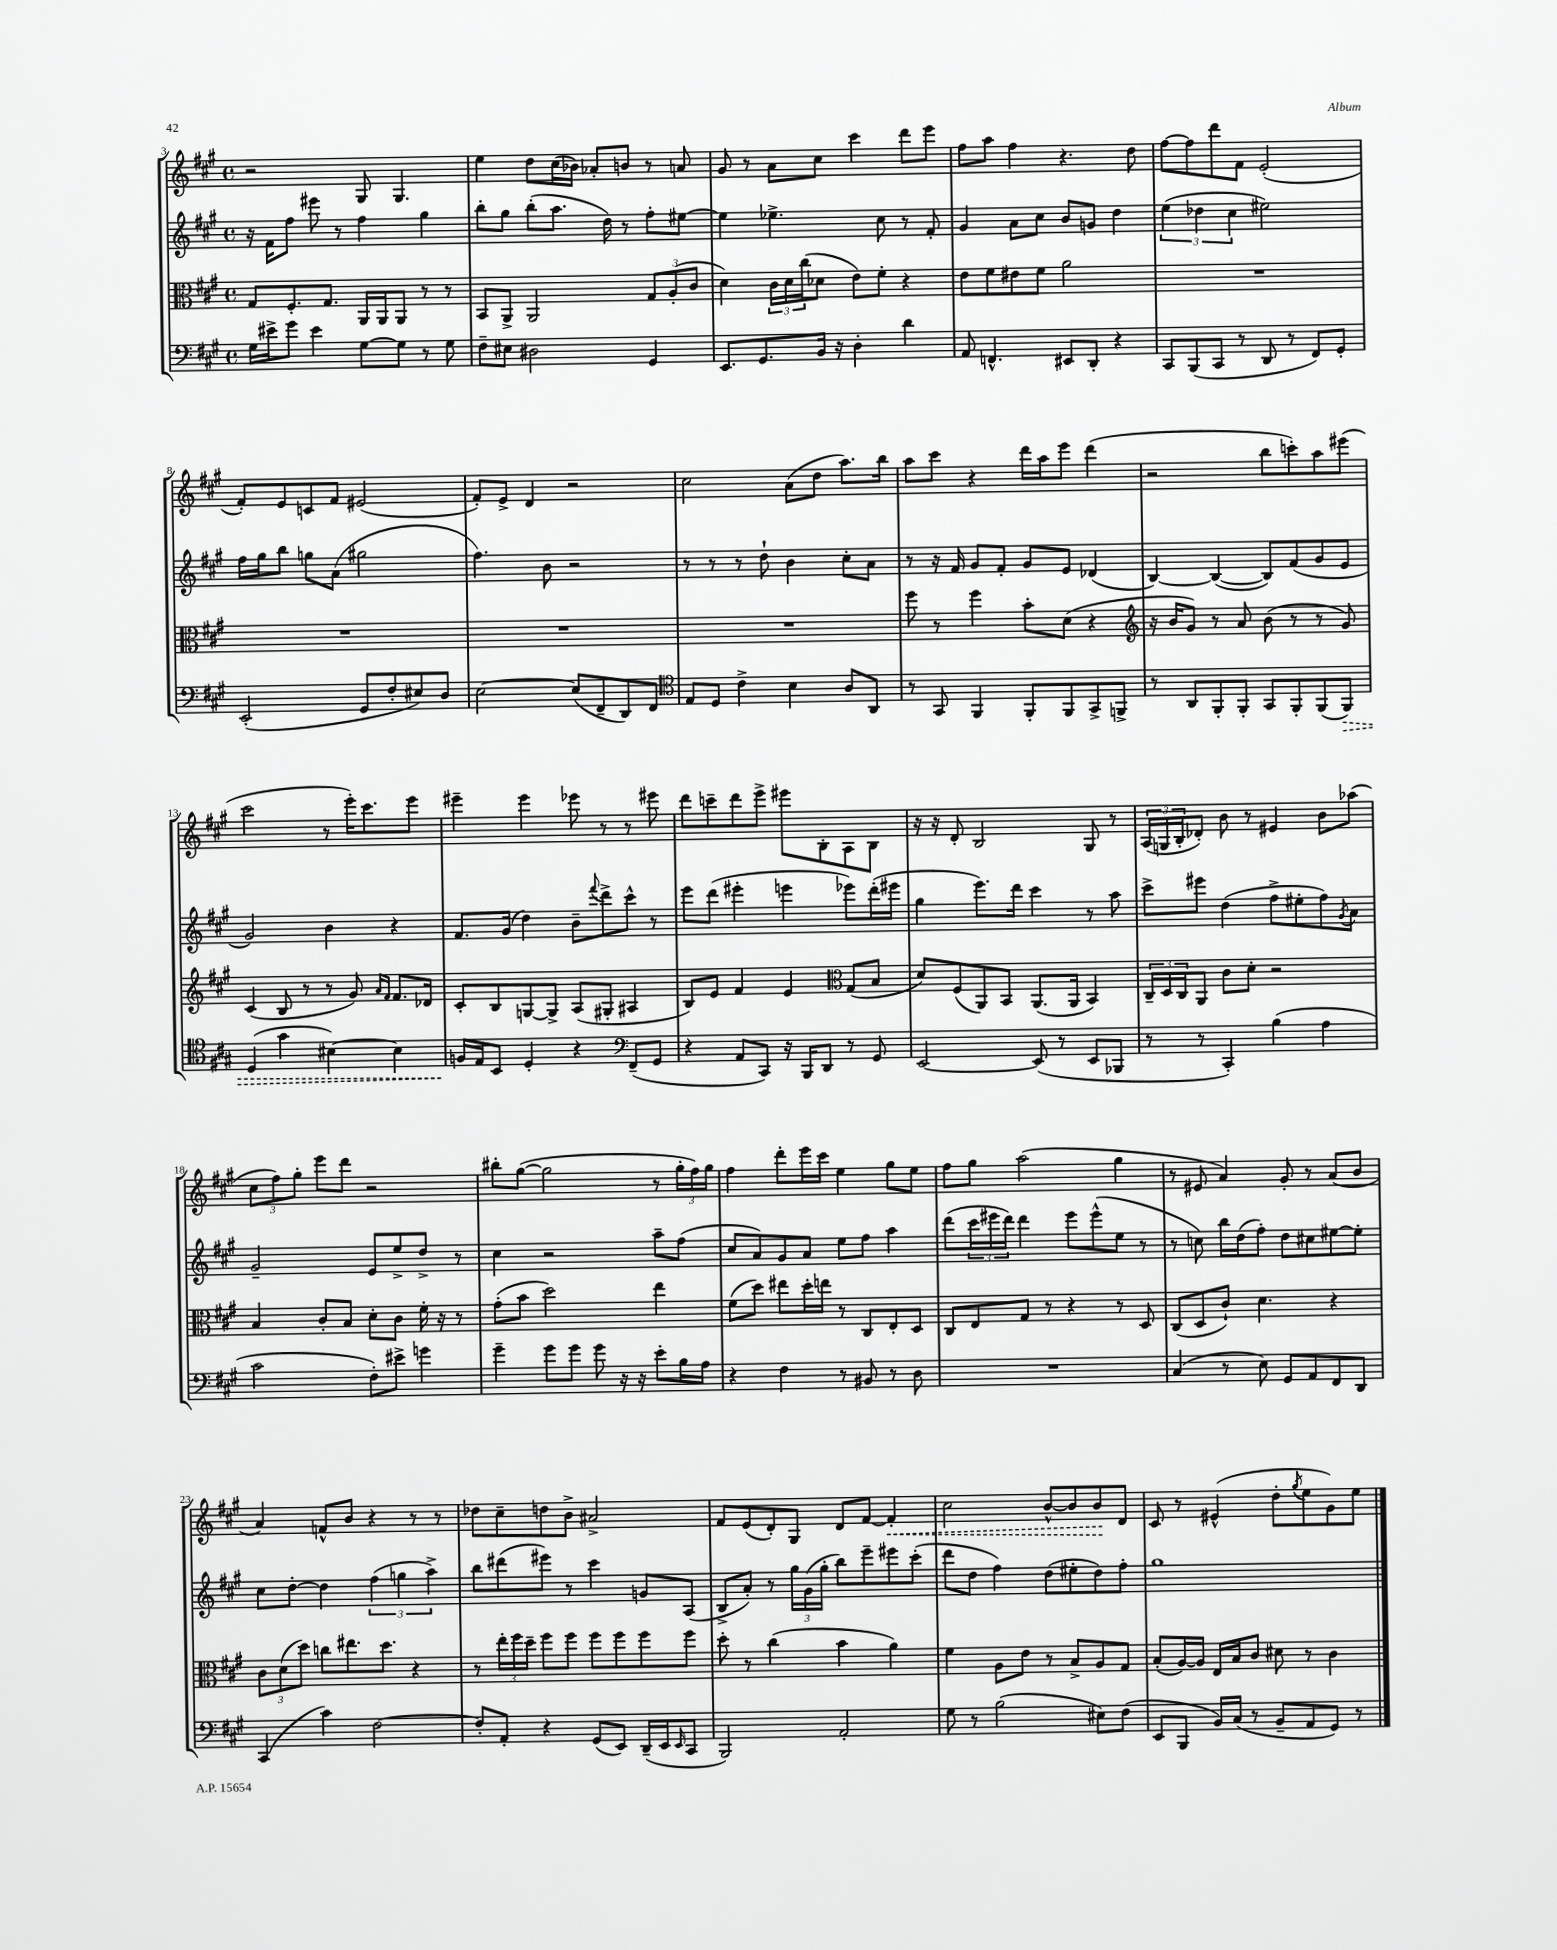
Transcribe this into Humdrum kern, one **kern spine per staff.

**kern	**kern	**kern	**kern
*staff4	*staff3	*staff2	*staff1
*clefF4	*clefC3	*clefG2	*clefG2
*k[f#c#g#]	*k[f#c#g#]	*k[f#c#g#]	*k[f#c#g#]
*M4/4	*M4/4	*M4/4	*M4/4
*met(c)	*met(c)	*met(c)	*met(c)
16G#	8G#	16r	2r
16e#^	.	16f#	.
8g#	8.F#'	8ff#	.
4e#	.	8eee#	.
.	8.G#	.	.
.	.	8r	.
[8G#	16AA	4ff#	8G#
.	16AA	.	.
8G#]	8AA	.	4.G#
8r	8r	4gg#	.
8G#	8r	.	.
=	=	=	=
8F#~	8BB	8bb'	4ee
8E#	8AA^	8gg#	.
2D#	2AA	(8bb'	8dd
.	.	8.aa	(16cc#
.	.	.	16b-)
.	.	.	8a-'
.	.	16dd)	.
.	.	8r	8b
4GG#	12G#	8ff#'	8r
.	(12A'	.	.
.	.	[8ee#	8a
.	12c#	.	.
=	=	=	=
8.EE	4d)	4ee#]	8g#
.	.	.	8r
8.GG#	.	.	.
.	24c#	4.ee-^	8a
.	24d	.	.
.	(24cc#	.	.
16BB	8d-	.	8cc#
16r	.	.	.
4D'	8e)	.	4ccc#
.	8f#'	8cc#	.
4d	4r	8r	8ddd
.	.	8f#'	8eee
=	=	=	=
8AA	8e	4g#	8ff#
4.FF^^	8f#	.	8aa
.	8e#	8a	4ff#
.	8f#	8cc#	.
8EE#	2a	8b	4.r
8DD'	.	8g	.
4r	.	4dd	.
.	.	.	8dd
=	=	=	=
8CC#	1r	(6ee	[8ff#
(8BBB	.	.	8ff#]
.	.	6dd-	.
8CC#	.	.	8ddd
.	.	6cc#	.
8r	.	.	8f#
8DD	.	2ee#)	(2e'
8r	.	.	.
8FF#)	.	.	.
8GG#'	.	.	.
=	=	=	=
(2EE'	1r	16ff#	8f#')
.	.	16gg#	.
.	.	8bb	8e
.	.	8gg	8c
.	.	(8a	8f#
8GG#	.	2gg#	(2e#
8F#'	.	.	.
8E#)	.	.	.
8D	.	.	.
=	=	=	=
[2E	1r	4.ff#)	8f#')
.	.	.	8e^
.	.	.	4d
.	.	8b	.
(8E]	.	2r	2r
8FF#~	.	.	.
8DD)	.	.	.
8FF#	.	.	.
=	=	=	=
*clefC4	*	*	*
8E	1r	8r	2cc#
8D	.	8r	.
4c#^	.	8r	.
.	.	8dd`	.
4B	.	4b	(8a
.	.	.	8dd
8A	.	8cc#'	8.aa)
8AA	.	8a	.
.	.	.	16bb
=	=	=	=
8r	8ff#	8r	8aa
8GG#	8r	16r	8ccc#
.	.	16f#	.
4FF#	4ff#	8g#	4r
.	.	8f#'	.
8FF#'	8b'	8g#	16ddd
.	.	.	16aa
8FF#	(8d	8e	8eee
8GG#^	4r	(4d-	(4ddd
8FF^	.	.	.
=	=	=	=
*	*clefG2	*	*
8r	16r	[4B)	2r
.	16b	.	.
8AA	8g#)	.	.
8FF#'	8r	(4B_	.
8FF#'	8a	.	.
8GG#	(8b	8B])	8bb
8FF#'	8r	(8f#	8ccc')
(8FF#	8r	8g#	8aa
8FF#)	8g#)	8e	(8eee#
=	=	=	=
(4D	(4c#	2g#)	2ccc#
4g#	8B	.	.
.	8r	.	.
[4B#)	8r	4b	8r
.	8g#)	.	16eee')
.	.	.	8.ccc#
.	16qqa	.	.
.	16qqf#	.	.
4B#]	8.f#	4r	.
.	.	.	8eee
.	16d-	.	.
=	=	=	=
16F	8c#'	8.f#	4eee#~
16E	.	.	.
8BB	8B	.	.
.	.	(16g#	.
4D'	[8G	4dd)	4eee#
.	8G^]	.	.
4r	(8A	8b~	8eee-
.	.	8qqfff#	.
.	8G#'	8ddd^	8r
*clefF4	*	*	*
(8FF#~	4A#	8ccc#^^	8r
8GG#	.	8r	8eee#
=	=	=	=
4r	8B)	8eee	8ddd
.	8e	(8ddd	8ccc~
8AA	4f#	4eee#'	8ddd
8CC#)	.	.	8eee^
16r	4e	4eee	8eee#
16BBB	.	.	.
8DD	.	.	8B'
*	*clefC3	*	*
8r	(8G#	8eee-)	8A
8GG#	8B	(16ddd'	8B
.	.	16eee#	.
=	=	=	=
[2EE	8d)	4gg#	16r
.	.	.	16r
.	(8F#	.	8d'
.	8AA)	8.eee)	2B
.	8BB	.	.
.	.	16ddd	.
(8EE]	(8.AA	4ccc#	.
8r	.	.	.
.	16AA	.	.
8EE	4BB)	8r	8G#
8BBB-	.	8aa	8r
=	=	=	=
8r	24C#~	8ccc#^	(24A
.	24D	.	24G
.	24C#	.	24B'
8r	8AA	8eee#	8d-')
4CC#')	8c#	(4dd	8b
.	8d'	.	8r
(4B	2r	8ff#^	4e#
.	.	8ee#'	.
4A	.	8ff#)	8b
.	.	8qg#	.
.	.	8a	(8aa-
=	=	=	=
2c#	4B	2g#~	12cc#
.	.	.	12ff#)
.	.	.	12gg#'
.	8c#'	.	8eee
.	8B	.	8ddd
8F#')	8d'	8e	2r
8e#^	8c#	8ee^	.
4g	16f#'	8dd^	.
.	16r	.	.
.	8r	8r	.
=	=	=	=
4g#~	(8g#'	4cc#	8bb#'
.	8b	.	([8gg#
8g#	2dd)	2r	2gg#]
8g#	.	.	.
8g#	.	.	.
16r	.	.	.
16r	.	.	.
8e'	4ee	8aa~	8r
16B	.	(8ff#	24gg#'
.	.	.	24ff#)
16A	.	.	.
.	.	.	24gg#
=	=	=	=
4r	(8f#	8cc#	4ff#
.	8dd)	8a)	.
4F#	8ee#	8g#	8ddd'
.	16dd'	8a	16eee
.	16ee	.	16ccc#
8r	8r	8ee	4ee
8BB#	8C#	8ff#	.
8r	8E'	4aa	8gg#
8D	8D	.	8ee
=	=	=	=
1r	8C#	(8ddd	8ff#
.	8E	24ccc#	8gg#
.	.	24eee#	.
.	.	24ddd)	.
.	8G#	4ddd	(2aa
.	8r	.	.
.	4r	8eee#	.
.	.	(8eee#^^	.
.	8r	8ee	4gg#
.	8D	8r	.
=	=	=	=
(4C#	(8C#	8r	8r
.	8D	8cc)	8e#
8r	8c#`)	16bb	4a)
.	.	(16dd	.
8E)	4.d	8ff#')	.
8GG#	.	8dd	8g#'
8AA	.	8cc#	8r
8FF#	4r	[8ee#	(8a
8DD	.	8ee#']	8b
=	=	=	=
(4CC#	12c#	8cc#	4a)
.	(12d	.	.
.	.	[8dd'	.
.	12dd)	.	.
4c#)	8cc	4dd]	8f^^
.	8.ee#	.	8b
[2F#	.	(6ff#	4r
.	8.dd	.	.
.	.	6gg	.
.	4r	.	8r
.	.	6aa^)	.
.	.	.	8r
=	=	=	=
8F#']	8r	8bb	8dd-
8AA'	24ee'	(8ddd#	8cc#~
.	24ff#	.	.
.	24dd~	.	.
4r	8ff#	8eee#)	8dd
.	8ff#	8r	8b^
(8GG#	8ff#	4ccc#	2a#^
8EE)	8ff#	.	.
(16DD~	8ff#	8g	.
16EE	.	.	.
16qqEE	.	.	.
8CC#	8ff#	(8A	.
=	=	=	=
2BBB)	8dd'	8B^	8f#
.	8r	8a')	(8e
.	(4cc#	8r	8d')
.	.	24gg#	8G#
.	.	(24g#	.
.	.	24gg#'	.
2AA'	4b	8bb)	8d
.	.	8eee~	[8f#
.	4a)	8eee#	4f#']
.	.	(8ccc#'	.
=	=	=	=
8G#	4f#	8ddd	2cc#
8r	.	8dd	.
(2B	8A	4ff#)	.
.	8e	.	.
.	8r	(8dd	[8b^^
.	8B^	8ee#'	8b]
8E#)	8A	8dd)	8b
(8F#	8G#	8ff#'	8d
=	=	=	=
8EE	(8B'	1gg#	8c#
8BBB	[16A)	.	8r
.	16A]	.	.
16BB)	16E	.	(4e#^^
(16C#	16B	.	.
8r	8c#	.	.
8BB~	8d#	.	8dd'
.	.	.	8qgg#
8AA	8r	.	8ee
8GG#)	4c#	.	8g#)
8r	.	.	8ee
==	==	==	==
*-	*-	*-	*-
